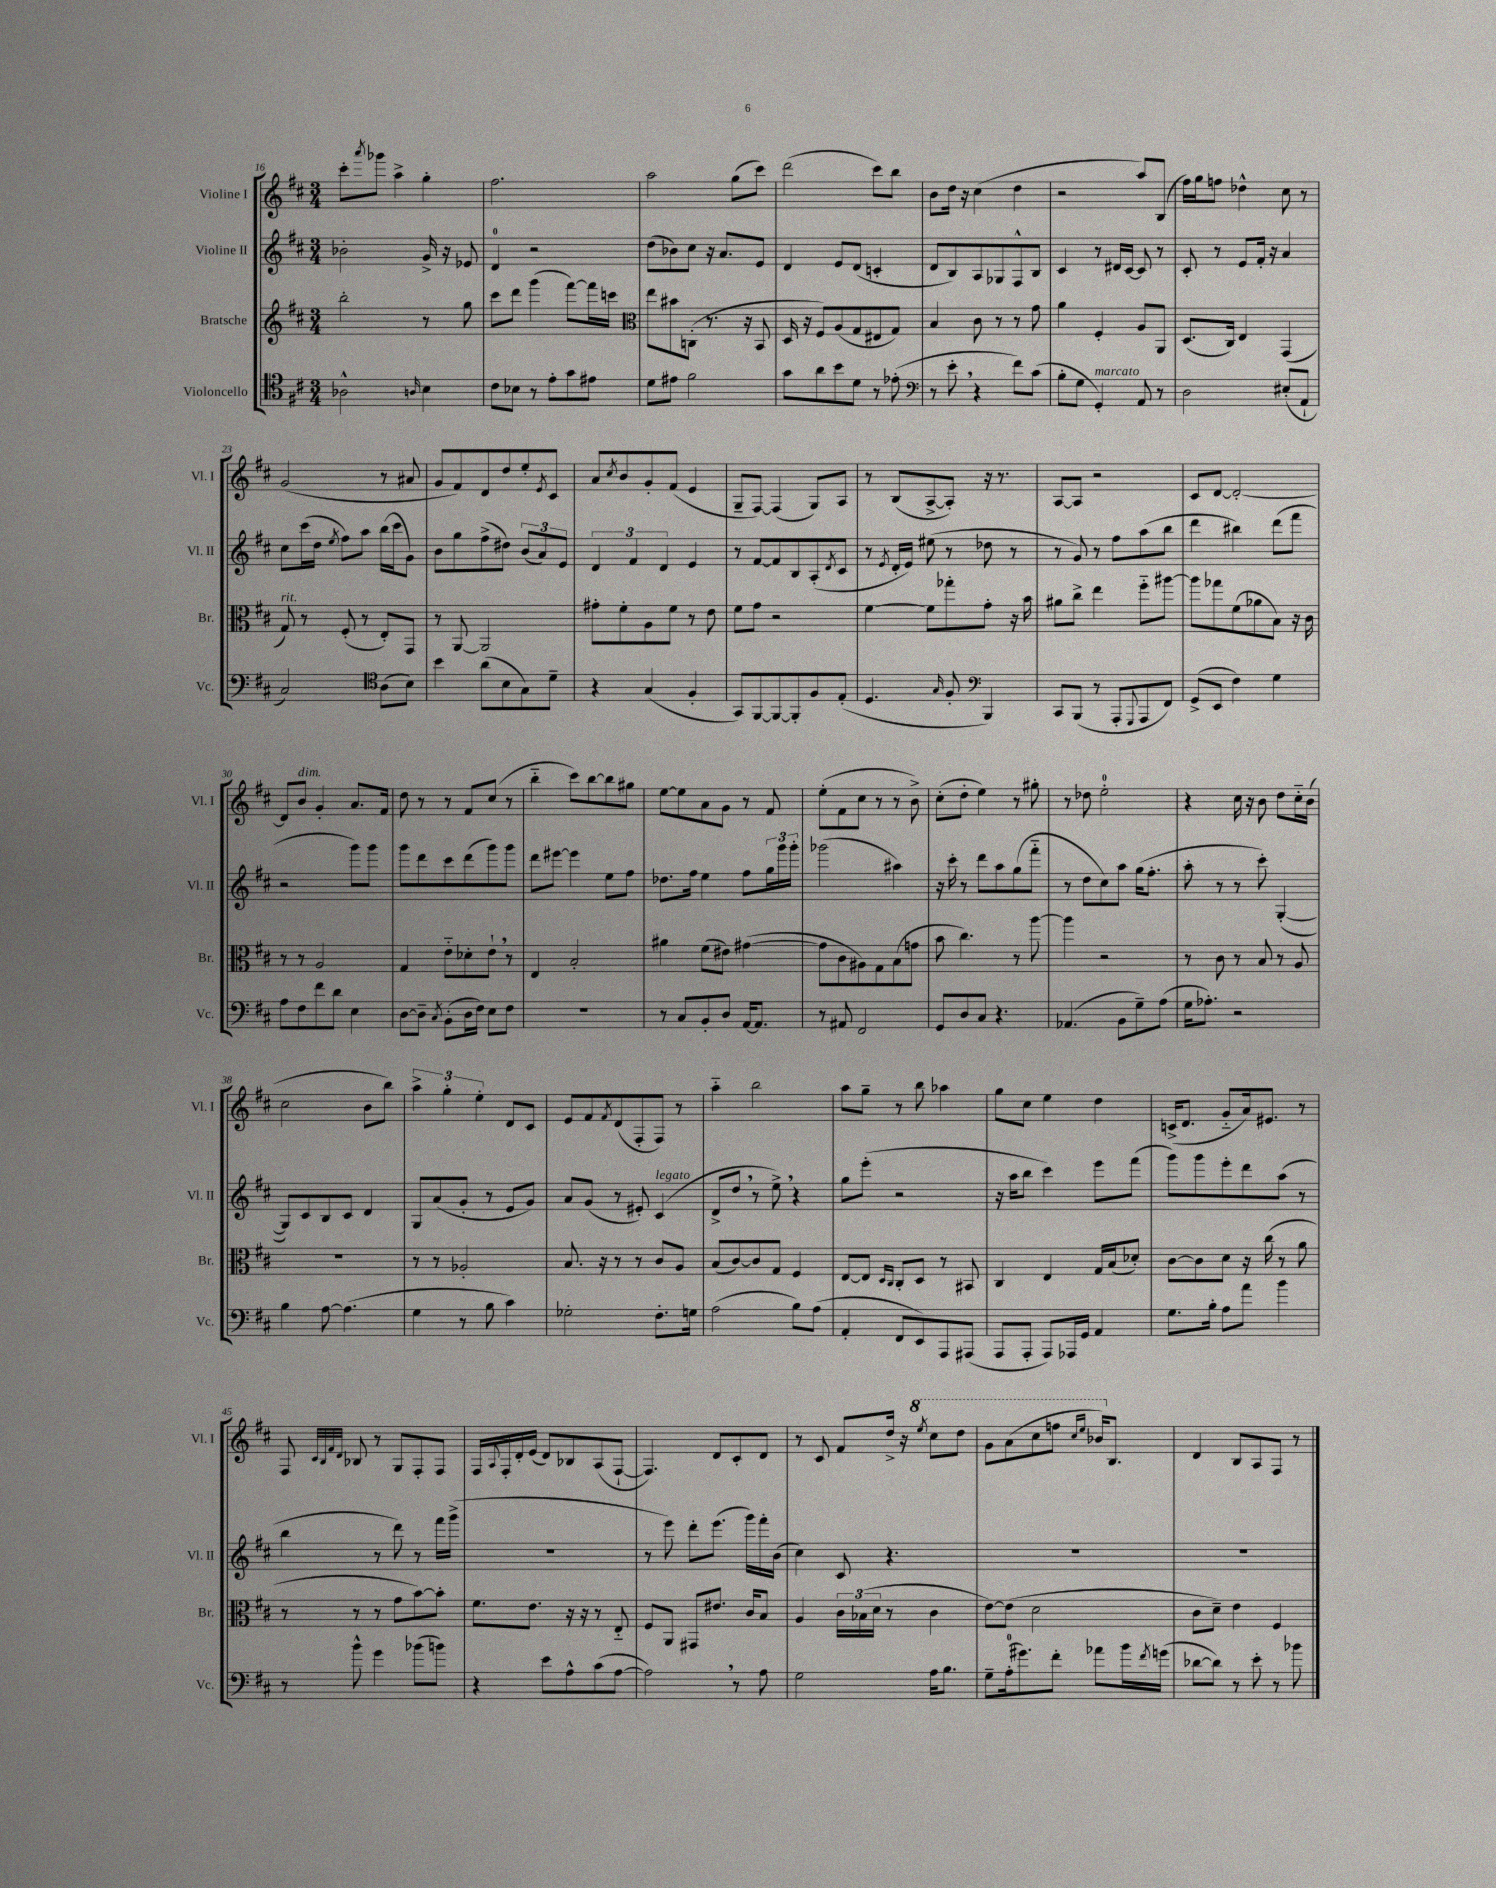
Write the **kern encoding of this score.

**kern	**kern	**kern	**kern
*staff4	*staff3	*staff2	*staff1
*clefC4	*clefG2	*clefG2	*clefG2
*k[f#c#]	*k[f#c#]	*k[f#c#]	*k[f#c#]
*M3/4	*M3/4	*M3/4	*M3/4
2A-^^	2bb'	2b-'	8ccc#'
.	.	.	8qaaa
.	.	.	8ggg-
.	.	.	4aa^
16qqA	.	.	.
4B	8r	16g^	4gg'
.	.	16r	.
.	8gg	8e-	.
=	=	=	=
8c#	8ccc#	4d	2.ff#
8B-	8ddd	.	.
8r	(4ggg	2r	.
8e'	.	.	.
8g	[8fff#)	.	.
8e#	16fff#]	.	.
.	16ccc	.	.
=	=	=	=
*	*clefC3	*	*
8d	8ee	(8dd	2aa
8e#	8b#	8b-)	.
2f#	(8C'	8cc#	.
.	8.r	16r	.
.	.	8.a	.
.	.	.	(8gg
.	16r	.	.
.	8BB	8e	8ccc#)
=	=	=	=
8g	16D	4d	(2ddd
.	16r	.	.
8a	8F#)	.	.
8b	(8A	8e	.
8d	8G	(8d	.
8r	8E#	4c'	8ccc#)
(8e-'	8G)	.	8bb
=	=	=	=
*clefF4	*	*	*
8r	4B	8d	8b
8e'	.	8B)	16dd
.	.	.	16r
4r	8c#	8A	(4cc#
.	8r	8G-	.
8f#)	8r	8F#^^	4dd
(8c#	8g	8B	.
=	=	=	=
8B'	4a	4c#	2r
8G	.	.	.
4GG')	4F#'	8r	.
.	.	16d#	.
.	.	[16c#	.
8AA	8A	8c#]	8aa)
8r	8AA	8r	(8B
=	=	=	=
2D	(8.D	8c#'	16ff#)
.	.	.	16gg
.	.	8r	8ff
.	16C#)	.	.
.	4E	8e	4dd-^^
.	.	16f#'	.
.	.	16r	.
(8E#'	(4GG	4a	8cc#
8AA`	.	.	8r
=	=	=	=
2C#)	8G)	8cc#	(2g
.	8r	(16ccc#	.
.	.	16dd	.
.	.	8qee	.
.	(8F#'	8ff#)	.
.	8r	8aa	.
*clefC4	*	*	*
(8A	8E')	(16bb	8r
.	.	16ccc#	.
8B)	8GG	8g)	8a#
=	=	=	=
4b	8r	8b	8g
.	[8AA	8gg	8f#)
(8a	2AA]	(8ff#^	8d
8B	.	8dd#)	8dd
8G)	.	(12b	8ee'
.	.	12a)	.
.	.	.	8qe
8d~	.	.	8c#
.	.	12e	.
=	=	=	=
4r	8g#'	6d	8a
.	.	.	8qcc#
.	8f#'	.	8b
.	.	6f#	.
(4G	8A	.	8g'
.	.	6d	.
.	8f#	.	(8f#
4F#'	8r	4e	4e
.	8e	.	.
=	=	=	=
8GG)	8f#	8r	8G~
[8FF#	8g	[8f#	[8F#)
8FF#_	2r	8f#]	(4F#]
8FF#']	.	8B	.
8F#	.	(8A'	8G)
.	.	8qd	.
(8E'	.	8c#	8A
=	=	=	=
4.D	[4f#	8r	8r
.	.	8qe	.
.	.	16d'	(8B
.	.	16e)	.
.	8f#]	(8ee#	[8A^
16qqG	.	.	.
8F#'	8gg-'	8r	8A'])
*clefF4	*	*	*
4BBB)	8g'	8dd-	16r
.	.	.	8.r
.	16r	8r	.
.	16b	.	.
=	=	=	=
8CC#	8a#	8r	[8A
(8BBB	8cc#^	8g)	8A]
8r	4ee	8r	2r
8AAA'	.	8ff#	.
8qqGGG	.	.	.
8AAA	8ff#'~	(8aa	.
8FF#)	[8aa#	8bb	.
=	=	=	=
(8GG^	8aa#]	4ddd	8c#
8EE	8gg-	.	[8d
4F#)	(8f#	4bb#)	2d'_
.	8a-	.	.
4G	8B)	(8ddd	.
.	16r	8fff#	.
.	16c#	.	.
=	=	=	=
8A	8r	2r	8d]
8F#	8r	.	8b
8f#	2A	.	4g'
8d	.	.	.
4E	.	8ggg)	8.a
.	.	8ggg	.
.	.	.	16f#
=	=	=	=
[8D	4G	8ggg	8dd
8D~]	.	8ddd	8r
8qC#	.	.	.
(8BB'	8e'~	8ccc#	8r
16D	8d-'	(8ddd	8f#
16F#)	.	.	.
8E	8e`	8ggg)	(8cc#
8F#	8r	8ggg	8r
=	=	=	=
2.r	4E	8ddd	4bb'~
.	.	[8eee#	.
.	2B'	4eee#]	8ccc#)
.	.	.	[8bb
.	.	8ee	8bb]
.	.	8ff#	8gg#
=	=	=	=
8r	4a#	8.dd-	[8ee
8C#	.	.	8ee]
.	.	16ff#	.
8BB'	(8f#	4ee	8a
8D	8e#)	.	8g
[16AA	([4g#	8ff#	8r
8.AA]	.	.	.
.	.	24gg	8f#
.	.	24ggg	.
.	.	24ggg'	.
=	=	=	=
8r	8g#]	(2ggg-	(8ee'
8AA#	8c#	.	8f#
2FF#	8A#)	.	8cc#
.	8G	.	8r
.	(8B	4aa#)	8r
.	8g	.	8b^)
=	=	=	=
8GG	8b	16r	(8cc#'
.	.	16ccc#'	.
8D	4.cc#)	8r	8dd'
8C#	.	8ddd	4ee)
4.r	.	8aa	.
.	8r	(8gg	8r
.	[8aa	8fff#'~	8gg#'
=	=	=	=
(4.AA-	4aa]	8r	8r
.	.	8dd	8dd-
.	2r	8cc#)	2ee'
8BB	.	8aa	.
8G~)	.	(16gg	.
.	.	8.ff#'	.
(8A	.	.	.
=	=	=	=
16G	8r	8aa'	4r
8.A-')	.	.	.
.	8c#	8r	.
2r	8r	8r	16cc#
.	.	.	16r
.	8B	8ccc#')	8b
.	8r	([4G'	8dd
.	8A	.	16cc#'~
.	.	.	(16b
=	=	=	=
4B	2.r	8G])	2cc#
.	.	8c#	.
[8A	.	8B	.
(4.A]	.	8c#	.
.	.	4d	8b
.	.	.	8bb)
=	=	=	=
4G	8r	8G	6aa^
.	8r	(8a	.
.	.	.	6gg'
8r	2A-'	8g'	.
.	.	.	6ee'
8B	.	8r	.
4c#)	.	8e	8d
.	.	8g)	8c#
=	=	=	=
2G-'	8.B	8a	8e
.	.	(8g	8f#
.	16r	.	.
.	.	.	8qf#
.	8r	8r	(8d
.	8r	8e#')	8F#'
8.F#'	8c#	(4c#	8F#)
.	8A	.	8r
16G	.	.	.
=	=	=	=
(2A	(8B	8d^	4aa'~
.	[8c#)	8dd	.
.	8c#]	8r	2bb
.	8G	8ee^)	.
8B)	4F#	4r	.
(8A	.	.	.
=	=	=	=
4AA'	[8E	8gg	8aa
.	8E]	(8eee'	8gg~
.	16qqD	.	.
.	16qqC#	.	.
8FF#	8C#'	2r	8r
8EE)	8D	.	8bb
8AAA	8r	.	4aa-
(8AAA#	8BB#	.	.
=	=	=	=
8AAA	4C#	16r	8gg
.	.	16aa	.
8AAA'	.	8bb	8cc#
8AAA)	4E	4ccc#)	4ee
16AAA-	.	.	.
16GG	.	.	.
4AA	16G	8eee	4dd
.	(16B	.	.
.	8d-')	(8fff#	.
=	=	=	=
8.G	[8c#	8ggg)	(16c^
.	.	.	8.d
.	8c#]	8ggg	.
16B'	.	.	.
8A	8d	8eee'	8g'~
8a	16r	8ddd	16a)
.	(16cc#	.	8.e#
4b	8r	(8aa	.
.	8a	8r	8r
=	=	=	=
8r	8r	4bb	8F#
.	.	.	32qqc#
.	.	.	32qqB
.	.	.	32qqf#
.	.	.	32qqd
8b^^	8r	.	8B-
4g	8r	8r	8r
.	8g	8ddd)	8G
(8b-	[8b)	8r	8F#'
8b)	8b']	16fff#	8F#
.	.	(16ggg^	.
=	=	=	=
4r	8.f#	2.r	16F#
.	.	.	8qqA
.	.	.	16F#'
.	.	.	16d'
.	8.e	.	(16e
8e	.	.	8d)
8A^^	16r	.	8B-
.	16r	.	.
(8c#	8r	.	(8A
[8A	8E'~	.	[8F#`
=	=	=	=
2A])	8F#	8r	4.F#])
.	8AA	8eee)	.
.	8GG#	8ddd'	.
.	8.e#	(8.eee	8d
8r	.	.	8c#'
.	16c#	16ggg)	.
8A	8B	16fff#'	8d
.	.	(16b	.
=	=	=	=
2G	4A	4cc#)	8r
.	.	.	8c#
.	24c#	8c#	8f#
.	(24B-	.	.
.	24d	.	.
.	8r	4.r	16dd^
.	.	.	16r
.	.	.	8qeee
16A	4c#	.	8ccc#
8.B	.	.	.
.	.	.	8ddd
=	=	=	=
8G~	[8e)	2.r	8gg
(16A'	(8e]	.	(8aa
8.g#)	.	.	.
.	2d	.	8ccc#
8f#'	.	.	8fff
.	.	.	16qqccc#
.	.	.	16qqeee
8a-	.	.	16bb-)
.	.	.	8.B
16b	.	.	.
8qf#	.	.	.
(16g	.	.	.
=	=	=	=
[8d-	8c#	2.r	4d
8d-])	8d~)	.	.
8r	4e	.	8B
8e'	.	.	8A
8r	4F#	.	8F#
8b-	.	.	8r
==	==	==	==
*-	*-	*-	*-
